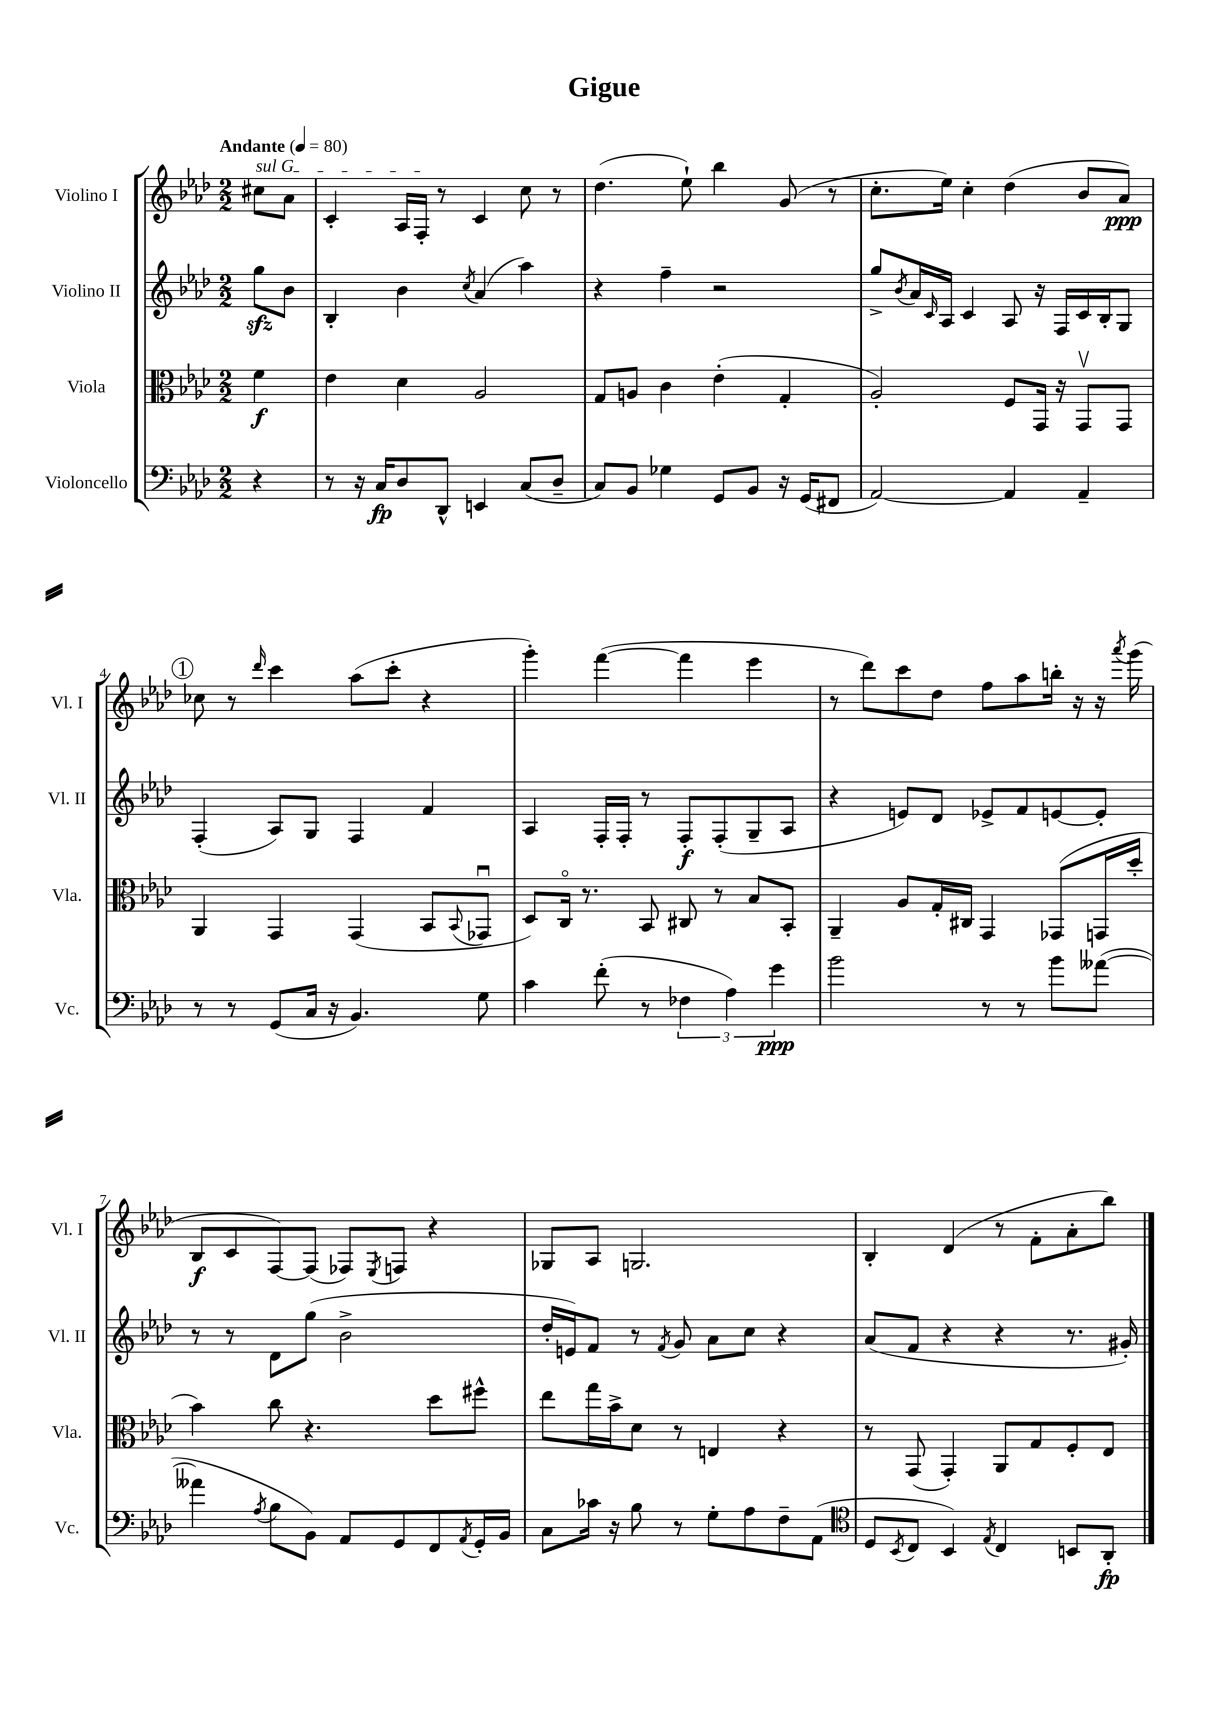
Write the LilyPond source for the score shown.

\header { title = "Gigue" }
<<
\new StaffGroup <<
\new Staff = "s0" \with { instrumentName = "Violino I" shortInstrumentName = "Vl. I" } {
    \clef treble \key aes \major \numericTimeSignature \time 2/2 \partial 4 \tempo "Andante" 4 = 80
    \once \override TextSpanner.bound-details.left.text = \markup { \italic "sul G" } cis''8\startTextSpan aes'8 |
    c'4-. aes16 f16-.\stopTextSpan r8 c'4 c''8 r8 |
    des''4.( ees''8-!) bes''4 g'8( r8 |
    c''8.-. ees''16) c''4-. des''4( bes'8 aes'8\ppp) |
    \mark \markup { \circle "1" } ces''8 r8 \grace { des'''16 } c'''4 aes''8( c'''8-. r4 |
    g'''4-.) f'''4~( f'''4 ees'''4 |
    r8 des'''8) c'''8 des''8 f''8 aes''8 b''16-. r16 r16 \acciaccatura { aes'''8 } g'''16( |
    bes8\f c'8 f8~) f8( fes8) \acciaccatura { ees8 } f8 r4 |
    ges8 aes8 g2. |
    bes4-. des'4( r8 f'8-. aes'8-. bes''8) \bar "|." |
}
\new Staff = "s1" \with { instrumentName = "Violino II" shortInstrumentName = "Vl. II" } {
    \clef treble \key aes \major \numericTimeSignature \time 2/2 \partial 4
    g''8\sfz bes'8 |
    bes4-. bes'4 \acciaccatura { c''8 } aes'4( aes''4) |
    r4 f''4-- r2 |
    g''8-> \acciaccatura { bes'8 } aes'16 \grace { c'16 } aes16 c'4 aes8 r16 f16 c'16 bes16-. g8 |
    \mark \markup { \circle "1" } f4-.( aes8) g8 f4 f'4 |
    aes4 f16-. f16-. r8 f8-.\f f8-.( g8-- aes8 |
    r4 e'8) des'8 ees'8-> f'8 e'8~ e'8-. |
    r8 r8 des'8 g''8( bes'2-> |
    des''16-. e'16) f'8 r8 \acciaccatura { f'8 } g'8 aes'8 c''8 r4 |
    aes'8( f'8 r4 r4 r8. gis'16-.) \bar "|." |
}
\new Staff = "s2" \with { instrumentName = "Viola" shortInstrumentName = "Vla." } {
    \clef alto \key aes \major \numericTimeSignature \time 2/2 \partial 4
    f'4\f |
    ees'4 des'4 aes2 |
    g8 a8 c'4 ees'4-.( g4-. |
    aes2-.) f8 g,16 r16 g,8\upbow g,8 |
    \mark \markup { \circle "1" } aes,4 g,4 g,4( bes,8 \appoggiatura { bes,8 } ges,8\downbow |
    des8) c16\flageolet r8. bes,8 cis8 r8 bes8 bes,8-. |
    aes,4-- aes8 g16-. cis16 g,4 ges,8( g,16 des''16-. |
    bes'4) c''8 r4. des''8 fis''8-^ |
    ees''8 g''16 bes'16-> des'8 r8 e4 r4 |
    r8 g,8( g,4-.) aes,8 g8 f8-. ees8 \bar "|." |
}
\new Staff = "s3" \with { instrumentName = "Violoncello" shortInstrumentName = "Vc." } {
    \clef bass \key aes \major \numericTimeSignature \time 2/2 \partial 4
    r4 |
    r8 r16 c16\fp des8 des,8-^ e,4 c8( des8-- |
    c8) bes,8 ges4 g,8 bes,8 r16 g,16( fis,8 |
    aes,2~) aes,4 aes,4-- |
    \mark \markup { \circle "1" } r8 r8 g,8( c16 r16 bes,4.) g8 |
    c'4 f'8-.( r8 \tuplet 3/2 { fes4 aes4) g'4\ppp } |
    bes'2 r8 r8 bes'8 aeses'8~( |
    aeses'4 \acciaccatura { aes8 } bes8 bes,8) aes,8 g,8 f,8 \acciaccatura { aes,8 } g,16-. bes,16 |
    c8 ces'16 r16 bes8 r8 g8-. aes8 f8-- aes,8( |
    \clef tenor des8 \acciaccatura { bes,8 } c8 bes,4) \acciaccatura { ees8 } c4 b,8 aes,8-.\fp \bar "|." |
}
>>
>>
